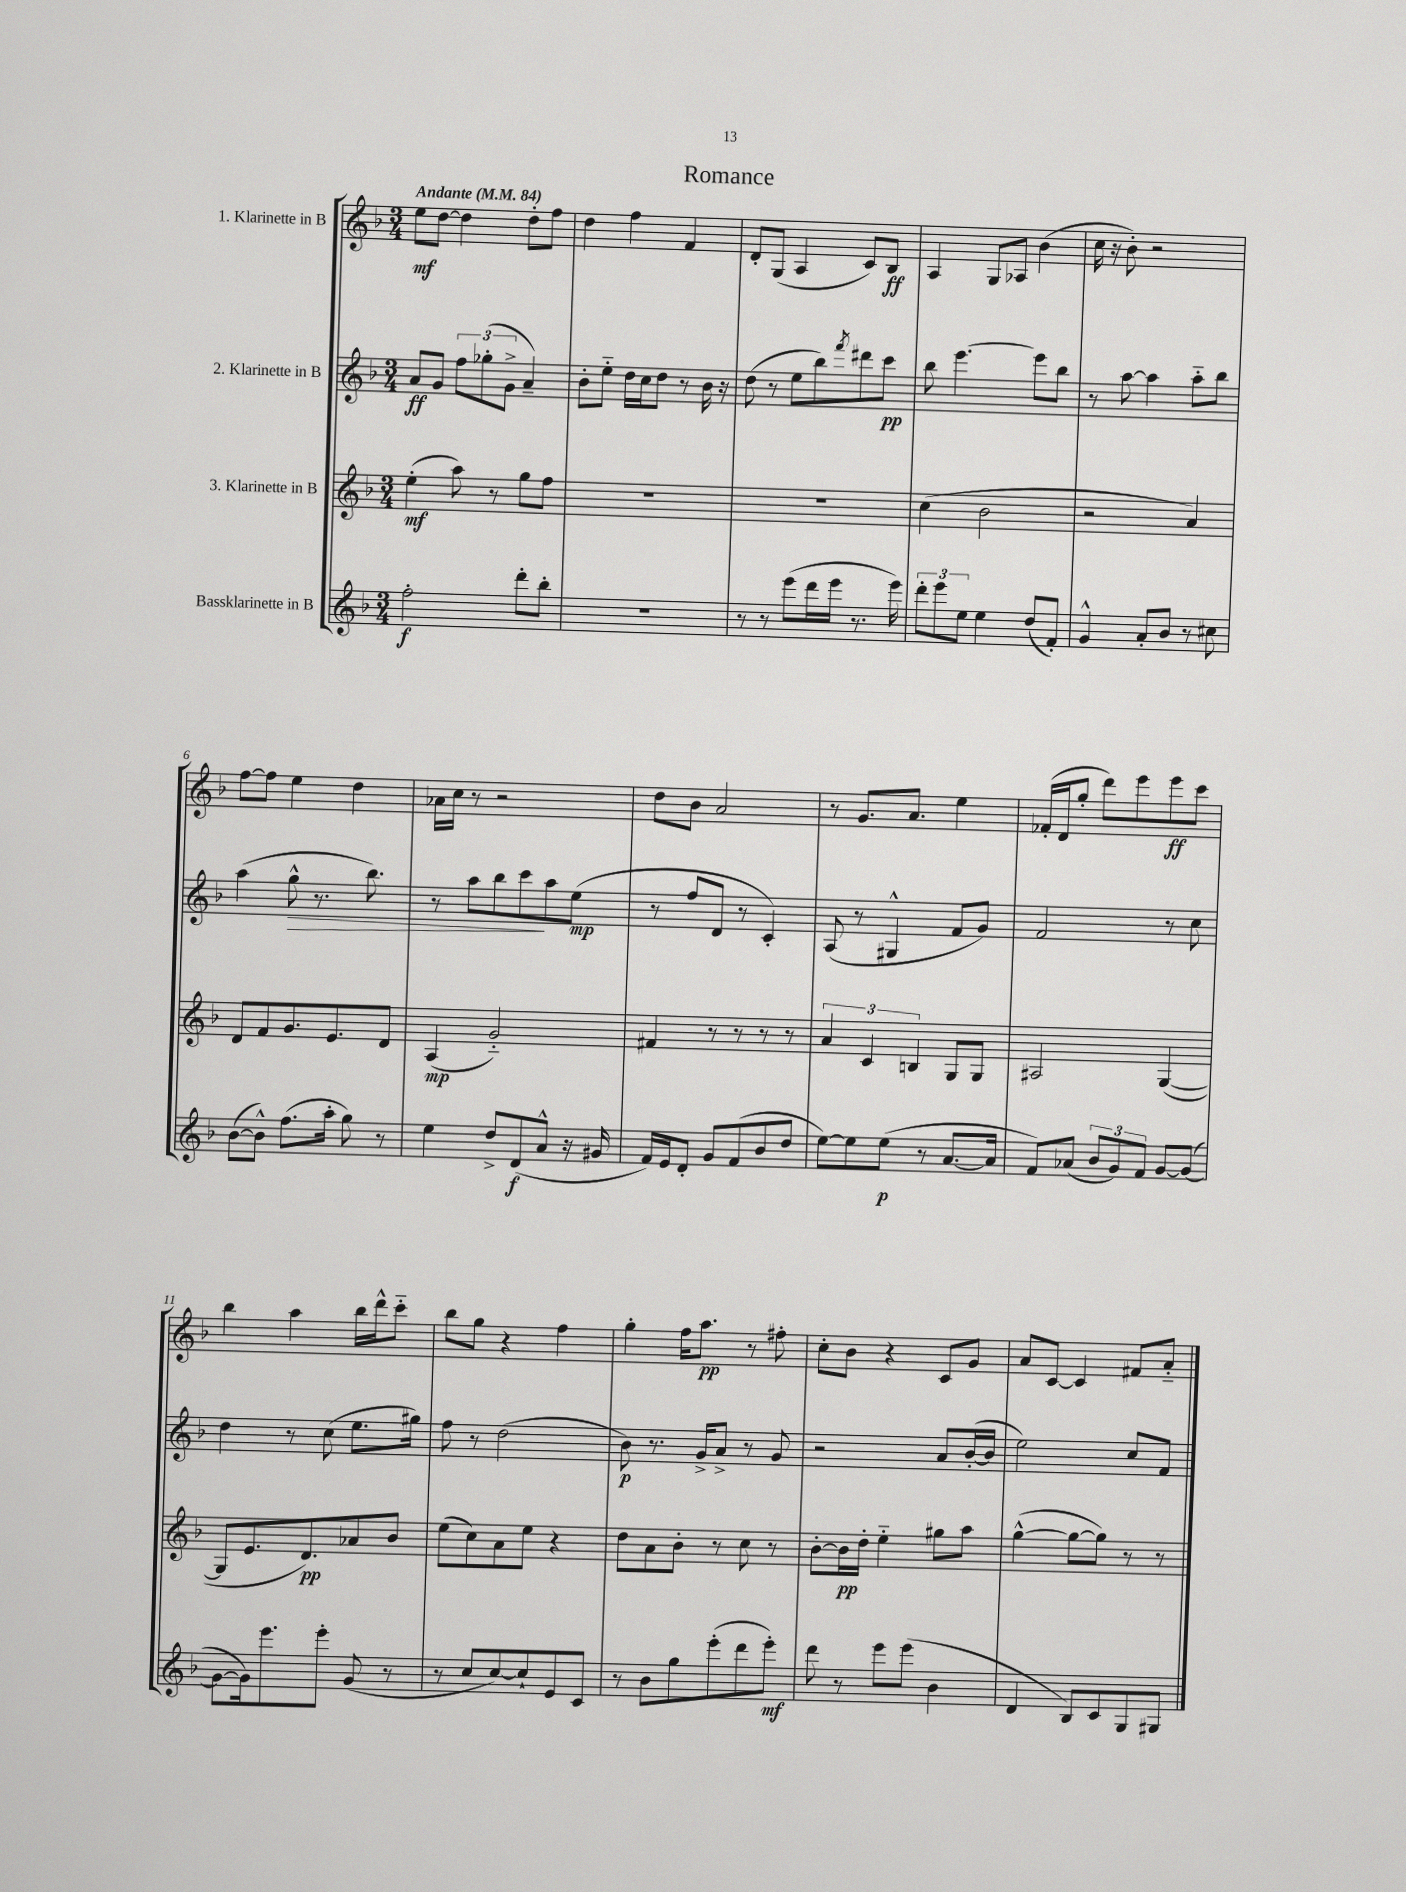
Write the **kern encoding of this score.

**kern	**dynam	**kern	**dynam	**kern	**dynam	**kern	**dynam
*part4	*part4	*part3	*part3	*part2	*part2	*part1	*part1
*staff4	*staff4	*staff3	*staff3	*staff2	*staff2	*staff1	*staff1
*I"Bassklarinette in B	*	*I"3. Klarinette in B	*	*I"2. Klarinette in B	*	*I"1. Klarinette in B	*
*clefG2	*	*clefG2	*	*clefG2	*	*clefG2	*
*k[b-]	*	*k[b-]	*	*k[b-]	*	*k[b-]	*
*M3/4	*	*M3/4	*	*M3/4	*	*M3/4	*
*MM84	*	*MM84	*	*MM84	*	*MM84	*
=1	=1	=1	=1	=1	=1	=1	=1
!	!	!	!	!	!	!LO:TX:a:B:t=Andante	!
2ff'\	f	(4ee'\	mf	8a/L	ff	8ee\L	mf
.	.	.	.	8g/J	.	[8dd\J	.
.	.	8aa\)	.	12ff\L	.	4dd\]	.
.	.	.	.	(12gg-X'\	.	.	.
.	.	8r	.	.	.	.	.
.	.	.	.	12g^\J	.	.	.
8ddd'\L	.	8gg\L	.	4a~/)	.	8dd'\L	.
8bb-'\J	.	8ff\J	.	.	.	8ff\J	.
=2	=2	=2	=2	=2	=2	=2	=2
2.r	.	2.r	.	8b-'\L	.	4dd\	.
.	.	.	.	8ee\J	.	.	.
.	.	.	.	16dd\LL	.	4ff\	.
.	.	.	.	16cc\J	.	.	.
.	.	.	.	8dd\J	.	.	.
.	.	.	.	8r	.	4f/	.
.	.	.	.	16b-\	.	.	.
.	.	.	.	16r	.	.	.
=3	=3	=3	=3	=3	=3	=3	=3
8r	.	2.r	.	(8dd\	.	8d'/L	.
8r	.	.	.	8r	.	(8G/J	.
(8eee\L	.	.	.	8ee\L	.	4A/	.
16ddd\L	.	.	.	8bb-\)	.	.	.
16eee\JJ	.	.	.	.	.	.	.
.	.	.	.	8qfff/	.	.	.
8.r	.	.	.	8ddd#X\	.	8c/L)	.
.	.	.	.	8ccc\J	pp	8B-/J	ff
16eee\)	.	.	.	.	.	.	.
=4	=4	=4	=4	=4	=4	=4	=4
12ddd'\L	.	(4cc\	.	8bb-\	.	4A/	.
12eee\	.	.	.	.	.	.	.
.	.	.	.	[4.eee\	.	.	.
12ee\J	.	.	.	.	.	.	.
4ee\	.	2b-\	.	.	.	8G/L	.
.	.	.	.	.	.	8A-X/J	.
(8dd/L	.	.	.	8eee\L]	.	(4b-\	.
8f'/J)	.	.	.	8bb-\J	.	.	.
=5	=5	=5	=5	=5	=5	=5	=5
4g^^/	.	2r	.	8r	.	16cc\	.
.	.	.	.	.	.	16r	.
.	.	.	.	[8aa\	.	8b-'\)	.
8a'/L	.	.	.	4aa\]	.	2r	.
8b-/J	.	.	.	.	.	.	.
8r	.	4a/)	.	8aa\L	.	.	.
8cc#X\	.	.	.	8bb-\J	.	.	.
!!LO:LB:g=z
=6	=6	=6	=6	=6	=6	=6	=6
([8b-\L	.	8d/L	.	(4aa\	.	[8ff\L	.
8b-^^\J])	.	8f/	.	.	.	8ff\J]	.
!	!	!	!	!	!LO:HP:b	!	!
(8.ff\L	.	8.g/	.	8gg^^\	>	4ee\	.
.	.	.	.	8.r	.	.	.
16aa'\Jk	.	8.e/	.	.	.	.	.
8gg\)	.	.	.	.	.	4dd\	.
.	.	.	.	8.bb-\)	.	.	.
8r	.	8d/J	.	.	.	.	.
=7	=7	=7	=7	=7	=7	=7	=7
4ee\	.	(4A/	mp	8r	.	16a-X\LL	.
.	.	.	.	.	.	16cc\JJ	.
.	.	.	.	8aa\L	.	8r	.
8dd^/L	.	2g/)	.	8bb-\	.	2r	.
(8d/	f	.	.	8ccc\	.	.	.
8a^^/J	.	.	.	8aa\	]	.	.
16r	.	.	.	(8ee\J	mp	.	.
16g#X/	.	.	.	.	.	.	.
=8	=8	=8	=8	=8	=8	=8	=8
16f/LL)	.	4f#X/	.	8r	.	8dd\L	.
16e/J	.	.	.	.	.	.	.
8d'/J	.	.	.	8ff/L	.	8b-\J	.
8g/L	.	8r	.	8d/J	.	2a/	.
(8f/	.	8r	.	8r	.	.	.
8b-/	.	8r	.	4c'/)	.	.	.
8dd/J	.	8r	.	.	.	.	.
=9	=9	=9	=9	=9	=9	=9	=9
[8ee\L)	.	6a/	.	(8A/	.	8r	.
8ee\]	.	.	.	8r	.	8.g/L	.
.	.	6c/	.	.	.	.	.
(8ee\J	p	.	.	4G#X^^/	.	.	.
.	.	.	.	.	.	8.a/J	.
.	.	6Bn/	.	.	.	.	.
8r	.	.	.	.	.	.	.
[8.a/L	.	8G/L	.	8f/L	.	4ee\	.
.	.	8G/J	.	8g/J)	.	.	.
16a/Jk]	.	.	.	.	.	.	.
=10	=10	=10	=10	=10	=10	=10	=10
8f/L)	.	2A#X/	.	2f/	.	(16f-X'/LL	.
.	.	.	.	.	.	16d/J	.
(8a-X/J	.	.	.	.	.	8gg'/J	.
12b-/L	.	.	.	.	.	8ddd\L)	.
12g/)	.	.	.	.	.	.	.
.	.	.	.	.	.	8eee\	.
12f/J	.	.	.	.	.	.	.
[8g/L	.	([4G/	.	8r	.	8eee\	ff
(8g/J_	.	.	.	8cc\	.	8ccc\J	.
!!LO:LB:g=z
=11	=11	=11	=11	=11	=11	=11	=11
8g\L_	.	8G/L]	.	4dd\	.	4bb-\	.
16g\k])	.	8.e/	.	.	.	.	.
8.eee\	.	.	.	.	.	.	.
.	.	.	.	8r	.	4aa\	.
.	.	8.d/)	pp	.	.	.	.
8eee'\J	.	.	.	(8cc\	.	.	.
(8g/	.	8a-X/	.	8.ee\L	.	16bb-\LL	.
.	.	.	.	.	.	16ddd^^\J	.
8r	.	8b-/J	.	.	.	8ccc\J	.
.	.	.	.	16gg#X\Jk)	.	.	.
=12	=12	=12	=12	=12	=12	=12	=12
8r	.	(8ee\L	.	8ff\	.	8bb-\L	.
8cc/L	.	8cc\)	.	8r	.	8gg\J	.
[8cc/)	.	8a\	.	(2dd\	.	4r	.
8cc`/]	.	8ee\J	.	.	.	.	.
8e/	.	4r	.	.	.	4ff\	.
8c/J	.	.	.	.	.	.	.
=13	=13	=13	=13	=13	=13	=13	=13
8r	.	8dd\L	.	8b-\)	p	4gg'\	.
8b-\L	.	8a\	.	8.r	.	.	.
8gg\	.	8b-'\J	.	.	.	16ff\KL	.
.	.	.	.	16g^/KL	.	8.aa\J	pp
(8eee'\	.	8r	.	8a^/J	.	.	.
8ddd\	.	8cc\	.	8r	.	8r	.
8eee'\J)	mf	8r	.	8g/	.	8ff#X'\	.
=14	=14	=14	=14	=14	=14	=14	=14
8ddd\	.	[8b-'\L	.	2r	.	8cc'\L	.
8r	.	16b-\L]	pp	.	.	8b-\J	.
.	.	16dd'\JJ	.	.	.	.	.
8eee\L	.	4ee\	.	.	.	4r	.
(8eee\J	.	.	.	.	.	.	.
4b-\	.	8gg#X\L	.	8a/L	.	8c/L	.
.	.	8aa\J	.	([16b-'/L	.	8g/J	.
.	.	.	.	16b-/JJ]	.	.	.
=15	=15	=15	=15	=15	=15	=15	=15
4d/	.	([4gg^^\	.	2ee\)	.	8a/L	.
.	.	.	.	.	.	[8c/J	.
8B-/L)	.	8gg\L_	.	.	.	4c/]	.
8c/	.	8gg\J])	.	.	.	.	.
8G/	.	8r	.	8cc/L	.	8f#X/L	.
8G#X/J	.	8r	.	8f/J	.	8a/J	.
==	==	==	==	==	==	==	==
*-	*-	*-	*-	*-	*-	*-	*-
